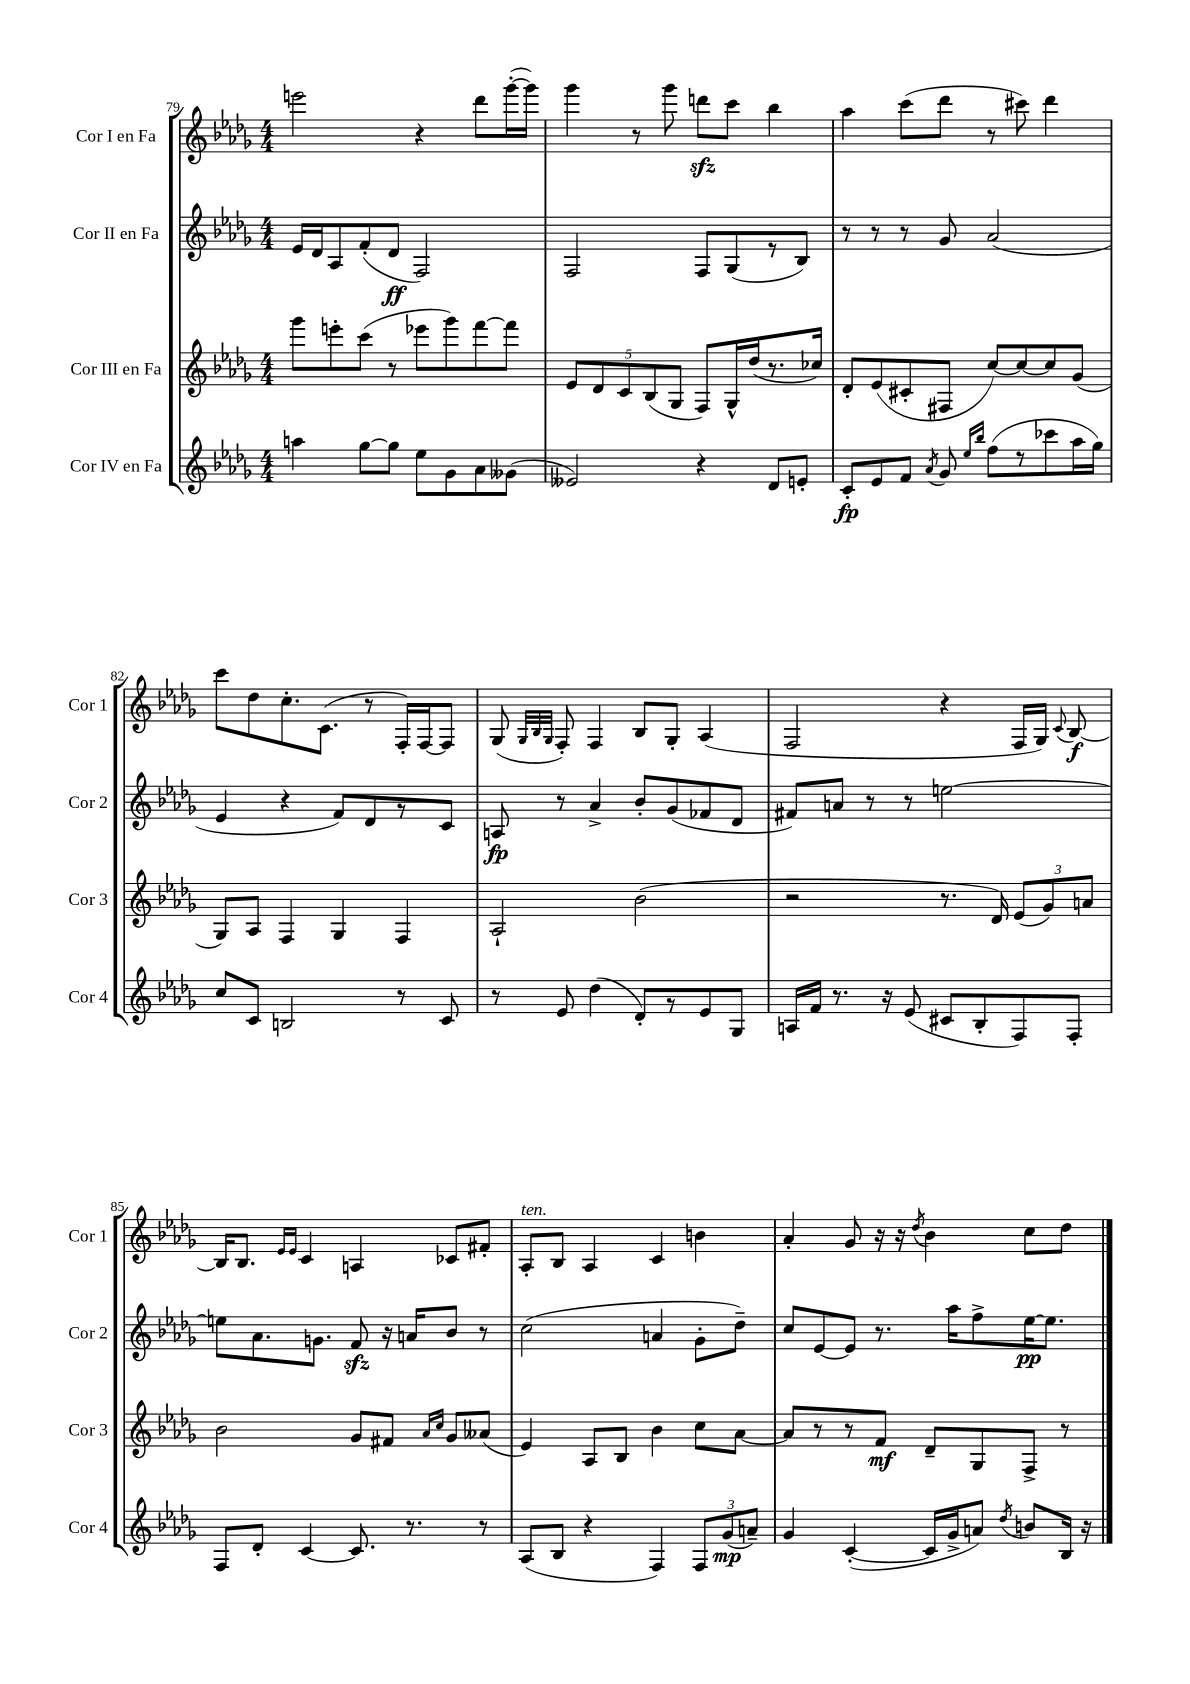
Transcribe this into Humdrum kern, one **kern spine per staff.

**kern	**kern	**kern	**kern
*staff4	*staff3	*staff2	*staff1
*clefG2	*clefG2	*clefG2	*clefG2
*k[b-e-a-d-g-]	*k[b-e-a-d-g-]	*k[b-e-a-d-g-]	*k[b-e-a-d-g-]
*M4/4	*M4/4	*M4/4	*M4/4
4aa\	8ggg-\L	16e-/LL	2eee\
.	.	16d-/J	.
.	8eee'\	8A-/	.
[8gg-\L	(8ccc\J	(8f'/	.
8gg-\]J	8r	8d-/J	.
8ee-\L	8eee-\L	2F/)	4r
8g-\	8ggg-\)	.	.
8a-\	[8fff\	.	8ddd-\L
(8g--\J	8fff\]J	.	([16ggg-'\L
.	.	.	16ggg-\]JJ)
=	=	=	=
2e--/)	10e-/L	2F/	4ggg-\
.	10d-/	.	.
.	10c/	.	.
.	.	.	8r
.	(10B-/	.	.
.	.	.	8ggg-\
.	10G-/J	.	.
4r	8F/L)	8F/L	8ddd\L
.	16G-^^/L	(8G-/	8ccc\J
.	(16dd-/J	.	.
8d-/L	8.r	8r	4bb-\
8e'/J	.	8B-/J)	.
.	16cc-/Jk)	.	.
=	=	=	=
8c'/L	8d-'/L	8r	4aa-\
8e-/	(8e-/	8r	.
8f/J	8c#'/	8r	(8ccc\L
8qa-/	.	.	.
8g-/	8F#/J	8g-/	8ddd-\J
16qqee-/LL	.	.	.
16qqbb-/JJ	.	.	.
(8ff\L	[8cc/L)	(2a-/	8r
8r	8cc/_	.	8ccc#\)
8ccc-\	8cc/]	.	4ddd-\
16aa-\L	(8g-/J	.	.
16gg-\JJ)	.	.	.
=	=	=	=
8cc/L	8G-/L)	4e-/	8ccc\L
8c/J	8A-/J	.	8dd-\
2B/	4F/	4r	8.cc'\
.	.	.	(8.c\J
.	4G-/	8f/L)	.
.	.	8d-/	8r
8r	4F/	8r	16F'/LL)
.	.	.	[16F/J
8c/	.	8c/J	8F/]J
=	=	=	=
8r	2A-`/	8A/	(8G-/
.	.	.	32qqG-/LLL
.	.	.	32qqB-/
.	.	.	32qqG-/JJJ
8e-/	.	8r	8F'/)
(4dd-\	.	4a-^/	4F/
8d-'/L)	(2b-\	8b-'/L	8B-/L
8r	.	(8g-/	8G-'/J
8e-/	.	8f-/	(4A-/
8G-/J	.	8d-/J	.
=	=	=	=
16A/LL	2r	8f#/L)	2F/
16f/JJ	.	.	.
8.r	.	8a/J	.
.	.	8r	.
16r	.	.	.
(8e-/	.	8r	.
8c#/L	8.r	[2ee\	4r
8B-'/	.	.	.
.	16d-/)	.	.
8F/)	(12e-/L	.	16F/LL
.	.	.	16G-/JJ)
.	12g-/)	.	.
.	.	.	8qqc/
8F'/J	.	.	[8B-/
.	12a/J	.	.
=	=	=	=
8F/L	2b-\	8ee\]L	16B-/]LK
.	.	.	8.B-/J
8d-'/J	.	8.a-\	.
.	.	.	16qqe-/LL
.	.	.	16qqe-/JJ
[4c/	.	.	4c/
.	.	8.g\J	.
8.c/]	8g-/L	8f/	4A/
.	8f#/J	16r	.
8.r	.	16a/LK	.
.	16qqa-/LL	.	.
.	16qqcc/JJ	.	.
.	8g-/L	8b-/J	8c-/L
8r	(8a--/J	8r	8f#'/J
=	=	=	=
(8A-/L	4e-/)	(2cc\	8A-'/L
8B-/J	.	.	8B-/J
4r	8A-/L	.	4A-/
.	8B-/J	.	.
4F/)	4b-\	4a/	4c/
12F/L	8cc\L	8g-'\L	4b\
(12g-/	.	.	.
.	[8a-\J	8dd-~\J)	.
12a~/J)	.	.	.
=	=	=	=
4g-/	8a-/]L	8cc/L	4a-'/
.	8r	[8e-/	.
([4c'/	8r	8e-/]J	8g-/
.	8f/J	8.r	16r
.	.	.	16r
.	.	.	8qdd-/
16c/]LL	8d-~/L	.	4b-\
16g-^/J	.	16aa-\LK	.
8a/J)	8G-/	8ff^\	.
8qdd-/	.	.	.
8b/L	8F^/J	[16ee-\K	8cc\L
.	.	8.ee-\]J	.
16B-/Jk	8r	.	8dd-\J
16r	.	.	.
==	==	==	==
*-	*-	*-	*-
